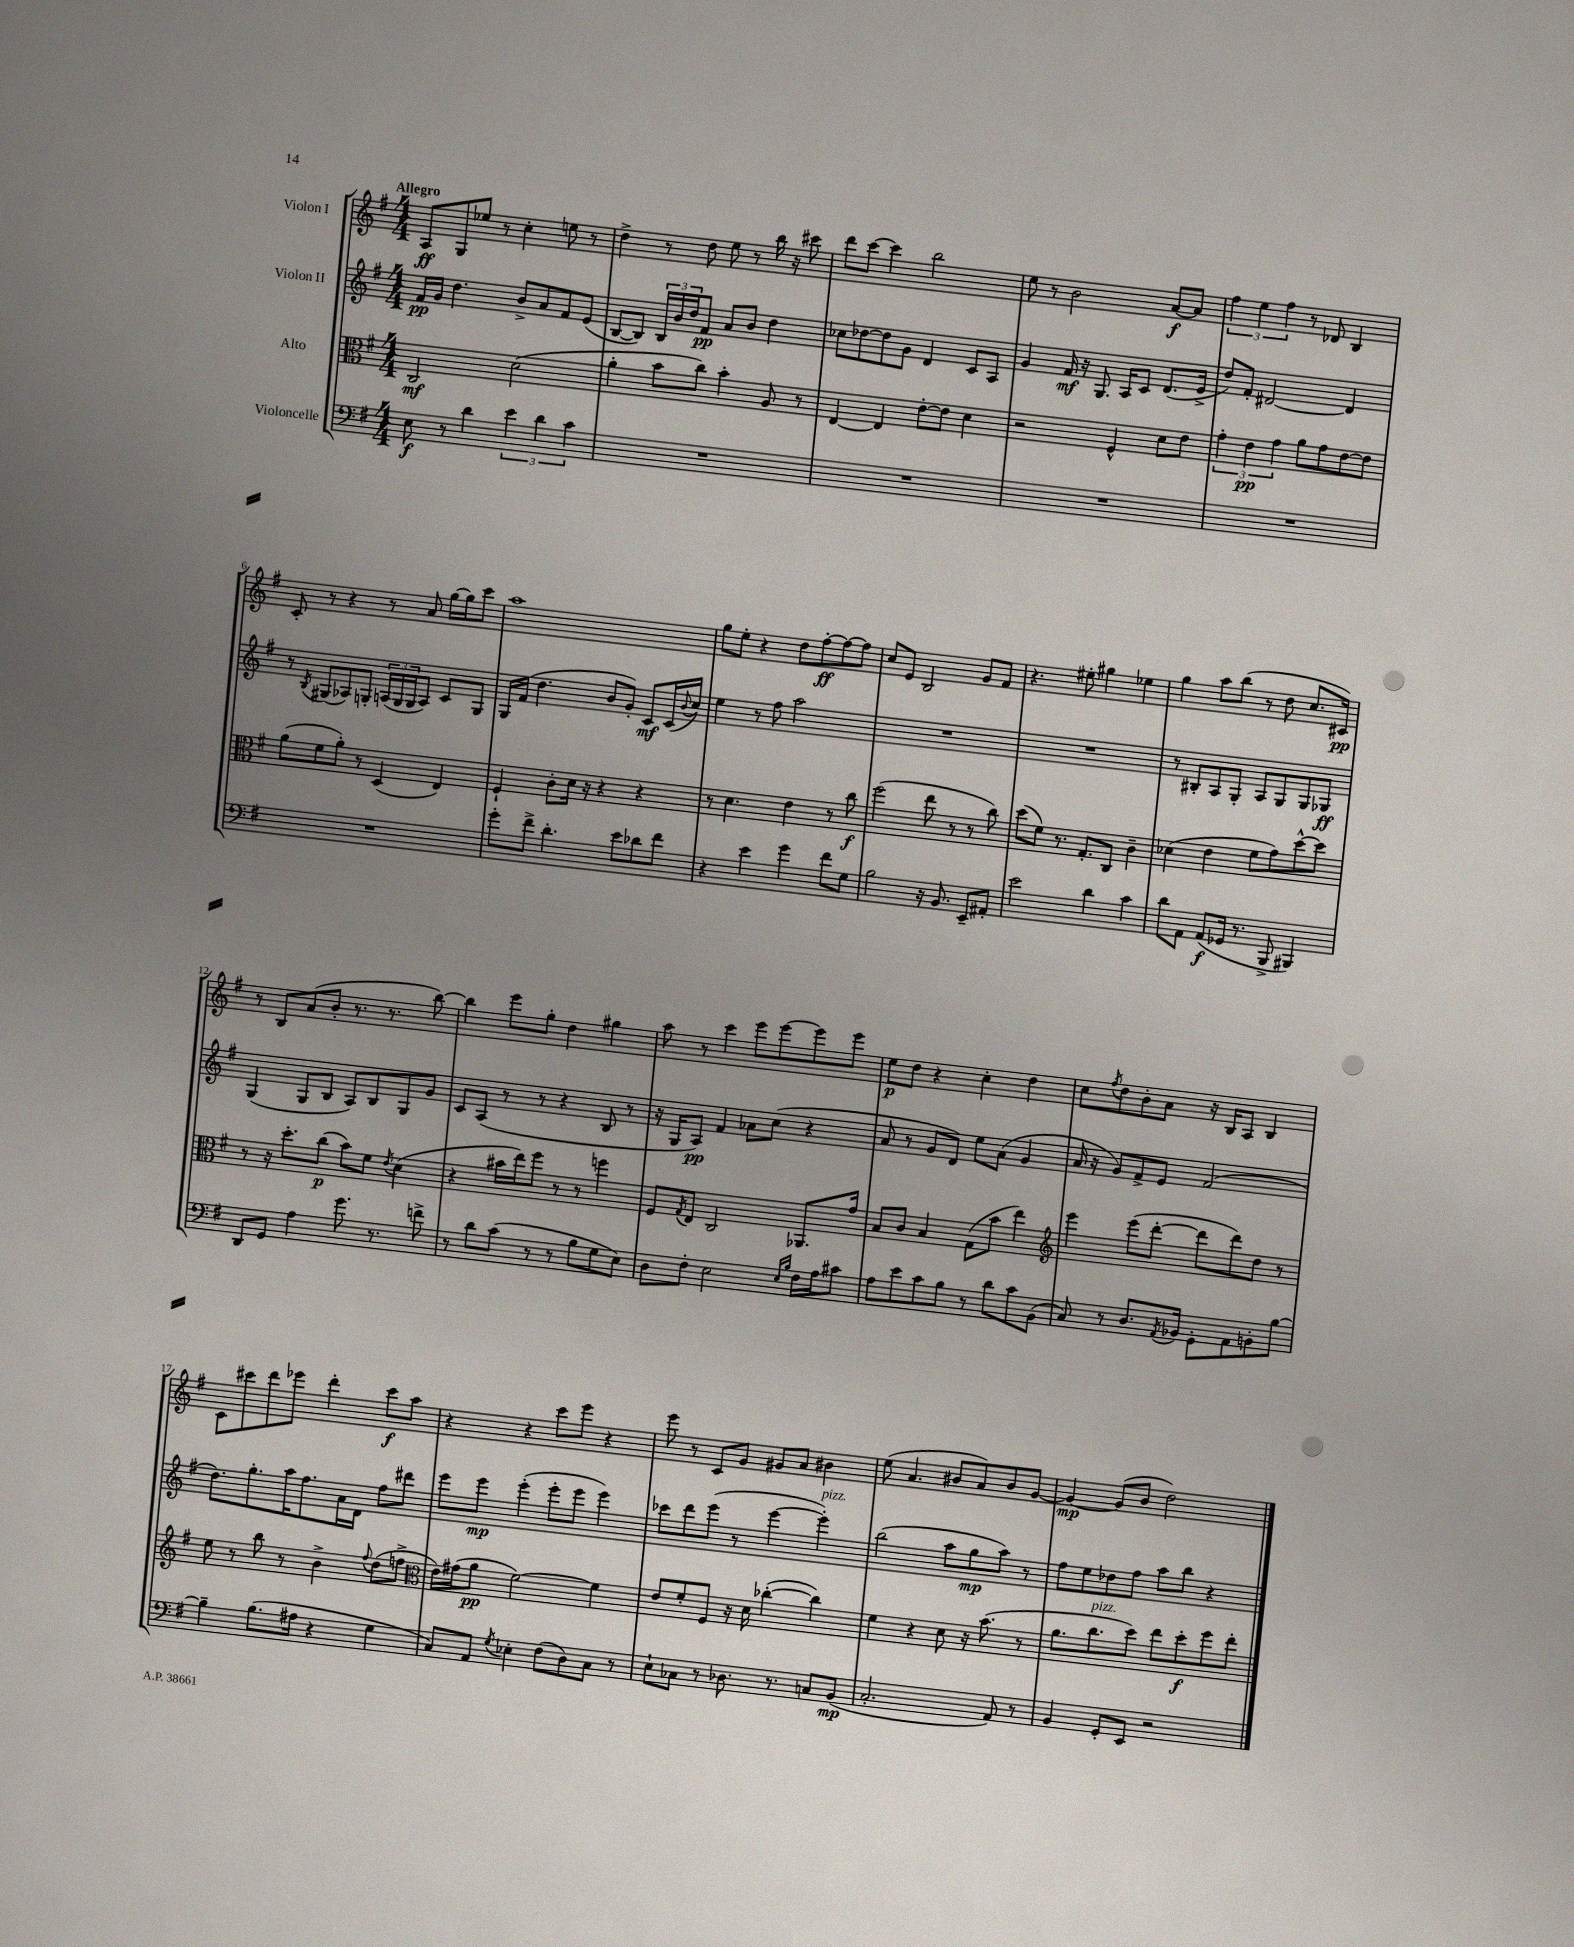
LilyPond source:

<<
\new StaffGroup <<
\new Staff = "s0" \with { instrumentName = "Violon I" } {
    \clef treble \key g \major \numericTimeSignature \time 4/4 \tempo "Allegro"
    a8\ff g8 ees''8 r8 c''4-. e''8 r8 |
    d''4-> r8 d''8 e''8 r8 b''16 r16 cis'''8 |
    d'''8 c'''8~ c'''4 b''2 |
    e''8 r8 b'2 a'8~\f a'8 |
    \tuplet 3/2 { fis''4 e''4 fis''4 } r8 des'8 b4 |
    c'8-. r8 r4 r8 a'8 g''16~ g''16 c'''8 |
    a''1 |
    g''8 e''8-. r4 d''8 fis''8~-.\ff fis''8~ fis''8 |
    c''8 e'8 b2 g'8 fis'8 |
    r4. eis''8-. gis''4 ees''4 |
    g''4 a''8 b''8( r8 d''8 c''8. cis'16\pp) |
    r8 b8 a'8( b'8-. r8. r8. b''8~) |
    b''4 e'''8 g''8-. d''4 gis''4 |
    a''8 r8 c'''4 e'''8 e'''8~ e'''8 e'''8 |
    e''8\p d''8 r4 c''4-. d''4 |
    c''8 \acciaccatura { fis''8 } d''8 b'8-. a'8 r16 b16 a8 b4 |
    c'8 cis'''8 d'''8 ees'''8 d'''4-. cis'''8\f a''8 |
    r4 r4 c'''8 e'''8 r4 |
    e'''8 r8 c'8 g'8 gis'8 a'8 bis'4 |
    e''8( a'4. bis'8 a'8) bis'8 g'8~ |
    g'4~\mp g'8( b'8 d''2) \bar "|." |
}
\new Staff = "s1" \with { instrumentName = "Violon II" } {
    \clef treble \key g \major \numericTimeSignature \time 4/4
    fis'16\pp g'16 d''4. b'8-> a'8 fis'8 e'8( |
    b8~ b8) \tuplet 3/2 { b16 b'16 d''16 } fis'8\pp a'8 b'8 d''4 |
    ces''8 des''8~ des''8 g'8 d'4 c'8 a8 |
    g'4 fis'16\mf r16 g8. a16 c'8 d'8.( e'16-> |
    d''8) fis'8-. dis'2~ dis'4 |
    r8 \acciaccatura { b8 } gis8( aes8) g8-. \tuplet 3/2 { a16( g16 g16 } a8) c'8 g8 |
    g16 fis'16( d''4. b'8 g'8-.) c'8\mf c'16( \appoggiatura { b'8 } c''16) |
    e''4 r8 fis''8 a''2 |
    R1 |
    R1 |
    r8 bis8-. a8 g8-. a8 g8 g8 ges8\ff |
    g4( g8 b8 a8) b8 g8 g'8 |
    c'8 a8( r8 r8 r4 b8 r8 |
    r16 g16 a8\pp) fis'4 aes'8 c''8( r4 |
    a'8 r8 g'8 d'8) e''8 a'8( g'4 |
    a'16 r16 g'8) fis'8-> e'8 fis'2( |
    d''8.) g''8.-. a''16 fis''8. a'16 d'16 fis''8 dis'''8 |
    e'''8 e'''8\mp e'''4-.( e'''8-. e'''8 e'''4) |
    ces'''8 d'''8 e'''8( r8 e'''4~ e'''4-.^\markup { \italic "pizz." }) |
    b''2( a''8 g''8\mp a''8) r8 |
    fis''8 e''8 des''8 fis''8 a''8 b''8 r4 \bar "|." |
}
\new Staff = "s2" \with { instrumentName = "Alto" } {
    \clef alto \key g \major \numericTimeSignature \time 4/4
    c2\mf d'2( |
    a'4-. b'8 c''8) b'4-. a8 r8 |
    e4~ e4 e'8~-. e'8 d'4 |
    r2 fis4-^ d'8 e'8 |
    \tuplet 3/2 { g'4-. e'4\pp g'4 } a'8 g'8 e'8~ e'8 |
    a'8( fis'8 a'8-.) r8 d4( e4) |
    fis4-! c'8-. d'16 r16 r4 r4 |
    r8 d'4. e'4 r8 c''8\f |
    fis''2( e''8 r8 r8 c''8) |
    d''8( fis'8) r8. g8.-. c8 c'4-- |
    des'4( e'4 fis'8 g'8) d''8~-^ d''8 |
    r8 r16 d''8.-. c''8\p( b'8) fis'8 \acciaccatura { e'8 } d'4( |
    r4 bis'16 e''16) fis''8 r8 r8 f''4 |
    fis8 \acciaccatura { g8 } e8 c2 aes,8. g'16 |
    b8 c'8 b4 g8( b'8 e''4) |
    \clef treble e'''4 e'''8( d'''8~-. d'''8 d'''8) d''8 r8 |
    e''8 r8 b''8 r8 b'4-> \appoggiatura { fis''8 } d''8( f''8-> |
    \clef alto e'16) gis'16( a'8\pp fis'2~) fis'4 |
    e'8 fis'8-. fis8 r16 d'16 ces''4~-.( ces''4) |
    fis'4 r4 d'8 r16 b'8.( r8 |
    a'8. c''8.^\markup { \italic "pizz." } d''8) e''8 d''8-.\f fis''8 e''8-. \bar "|." |
}
\new Staff = "s3" \with { instrumentName = "Violoncelle" } {
    \clef bass \key g \major \numericTimeSignature \time 4/4
    e8\f r8 d'4 \tuplet 3/2 { e'4 d'4 c'4 } |
    R1 |
    R1 |
    R1 |
    R1 |
    R1 |
    g'8-. fis'8-> d'4.-. e'8 des'8 fis'8 |
    r4 e'4 g'4 fis'8 g8 |
    b2 r16 b,8. e,8-- ais,8-. |
    e'2 d'4 c'4 |
    d'8 a,8 a,8\f( ges,16 r8. b,,8-> bis,,4) |
    d,8 g,8 a4 g'8. r8. f'8-> |
    r8 d'8 c'8( r8 r8 b8 g8 e8) |
    d8 fis8-. e2 \grace { e16 b16 } fis16 a16 cis'8 |
    a8 e'8 c'8 b8 r8 d'8 c'8 b,8( |
    c8) r8 d8. \acciaccatura { a,8 } bes,16 g,8-. a,8 b,8-. b8~ |
    b4-- b8.( ais16 r4 g4 |
    c8) a,8 \acciaccatura { g8 } ees4-. fis8( d8) c8 r8 |
    e8-! ces8 r8 des8. r8. c8 b,8\mp( |
    c2.-. a,8) r8 |
    b,4 g,8-. e,8 r2 \bar "|." |
}
>>
>>
